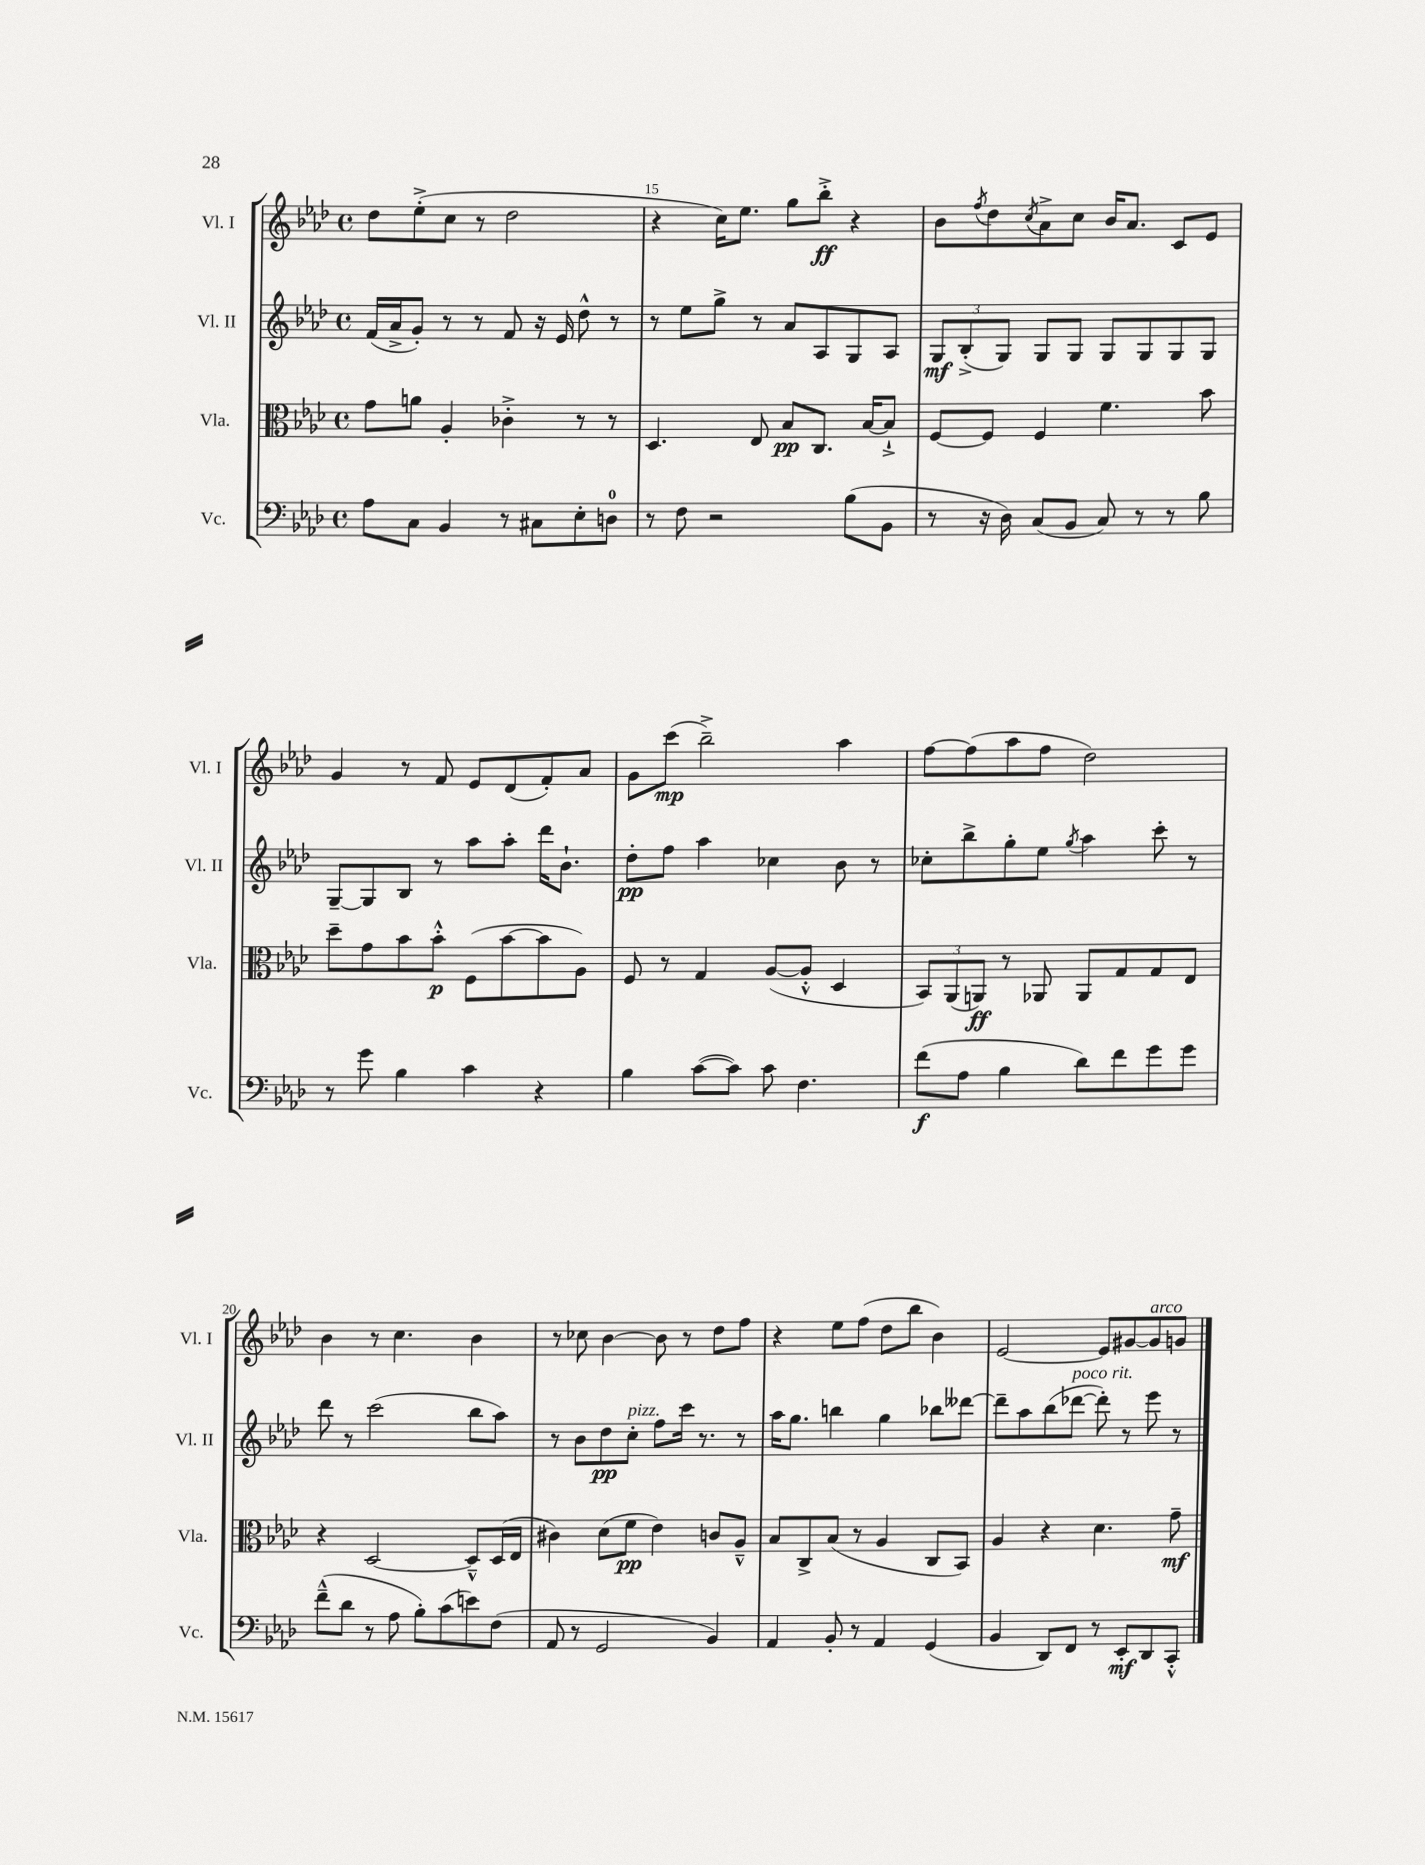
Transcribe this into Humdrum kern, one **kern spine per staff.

**kern	**kern	**kern	**kern
*staff4	*staff3	*staff2	*staff1
*clefF4	*clefC3	*clefG2	*clefG2
*k[b-e-a-d-]	*k[b-e-a-d-]	*k[b-e-a-d-]	*k[b-e-a-d-]
*M4/4	*M4/4	*M4/4	*M4/4
*met(c)	*met(c)	*met(c)	*met(c)
8A-\L	8g\L	(16f/LL	8dd-\L
.	.	16a-^/J	.
8C\J	8a\J	8g'/J)	(8ee-'^\
4BB-/	4A-'/	8r	8cc\J
.	.	8r	8r
8r	4c-'^\	8f/	2dd-\
8C#\L	.	16r	.
.	.	16e-/	.
8E-'\	8r	8dd-^^\	.
8D\J	8r	8r	.
=	=	=	=
8r	4.D-/	8r	4r
8F\	.	8ee-\L	.
2r	.	8gg^\J	16cc\LK)
.	.	.	8.ee-\J
.	8E-/	8r	.
.	8B-/L	8a-/L	8gg\L
.	8.C/J	8A-/	8bb-'^\J
(8B-\L	.	8G/	4r
.	[16B-/LK	.	.
8BB-\J	8B-`^/]J	8A-/J	.
=	=	=	=
8r	[8F/L	12G/L	8b-\L
.	.	(12B-'^/	.
.	.	.	8qff/
16r	8F/]J	.	8dd-\
.	.	12G/J)	.
16D-\)	.	.	.
.	.	.	8qcc/
(8C/L	4F/	8G/L	8a-^\
8BB-/J	.	8G/J	8cc\J
8C/)	4.f\	8G/L	16b-/LK
.	.	.	8.a-/J
8r	.	8G/	.
8r	.	8G/	8c/L
8B-\	8b-\	8G/J	8e-/J
=	=	=	=
8r	8dd-~\L	[8G~/L	4g/
8g\	8g\	8G/]	.
4B-\	8b-\	8B-/J	8r
.	8b-'^^\J	8r	8f/
4c\	(8F\L	8aa-\L	8e-/L
.	[8b-\	8aa-'\J	(8d-/
4r	8b-\]	16ddd-\LK	8f'/)
.	.	8.b-`\J	.
.	8A-\J)	.	8a-/J
=	=	=	=
4B-\	8F/	8dd-'\L	8g\L
.	8r	8ff\J	(8ccc\J
([8c\L	4G/	4aa-\	2bb-~^\)
8c\]J)	.	.	.
8c\	([8A-/L	4cc-\	.
4.F\	8A-'^^/]J	.	.
.	4D-/	8b-\	4aa-\
.	.	8r	.
=	=	=	=
(8f\L	12BB-/L)	8cc-'\L	[8ff\L
.	(12AA-/	.	.
8A-\J	.	8bb-^\	(8ff\]
.	12AA/J)	.	.
4B-\	8r	8gg'\	8aa-\
.	8AA-/	8ee-\J	8ff\J
.	.	8qgg/	.
8d-\L)	8AA-/L	4aa-\	2dd-\)
8f\	8G/	.	.
8g\	8G/	8ccc'\	.
8g\J	8E-/J	8r	.
=	=	=	=
(8f~^^\L	4r	8ddd-\	4b-\
8d-\J	.	8r	.
8r	[2D-/	(2ccc\	8r
8A-\	.	.	4.cc\
8B-'\L)	.	.	.
(8c\	.	.	.
8e\)	8D-~^^/]L	8bb-\L	4b-\
(8F\J	(16D-/L	8aa-\J)	.
.	16E-/JJ	.	.
=	=	=	=
8AA-/	4c#\)	8r	8r
8r	.	8b-\L	8cc-\
2GG/	(8d-\L	8dd-\	[4b-\
.	8f\J	8cc'\J	.
.	4e-\)	8ff\L	8b-\]
.	.	16ccc\Jk	8r
.	.	8.r	.
4BB-/)	8c/L	.	8dd-\L
.	8A-~^^/J	8r	8ff\J
=	=	=	=
4AA-/	8B-/L	16aa-\LK	4r
.	.	8.gg\J	.
.	8C^/	.	.
8BB-'/	(8B-/J	4bb\	8ee-\L
8r	8r	.	(8ff\J
4AA-/	4A-/	4gg\	8dd-\L
.	.	.	8bb-\J
(4GG/	8C/L	8bb-\L	4b-\)
.	8BB-/J)	[8ddd--\J	.
=	=	=	=
4BB-/	4A-/	8ddd--~\]L	[2e-/
.	.	8aa-\	.
8DD-/L)	4r	(8bb-\	.
8FF/J	.	[8ddd-\J	.
8r	4.d-\	8ddd-'\])	8e-/]L
8EE-'/L	.	8r	[8g#/
8DD-/	.	8eee-\	8g#/]
8CC'^^/J	8g~\	8r	8g/J
==	==	==	==
*-	*-	*-	*-
